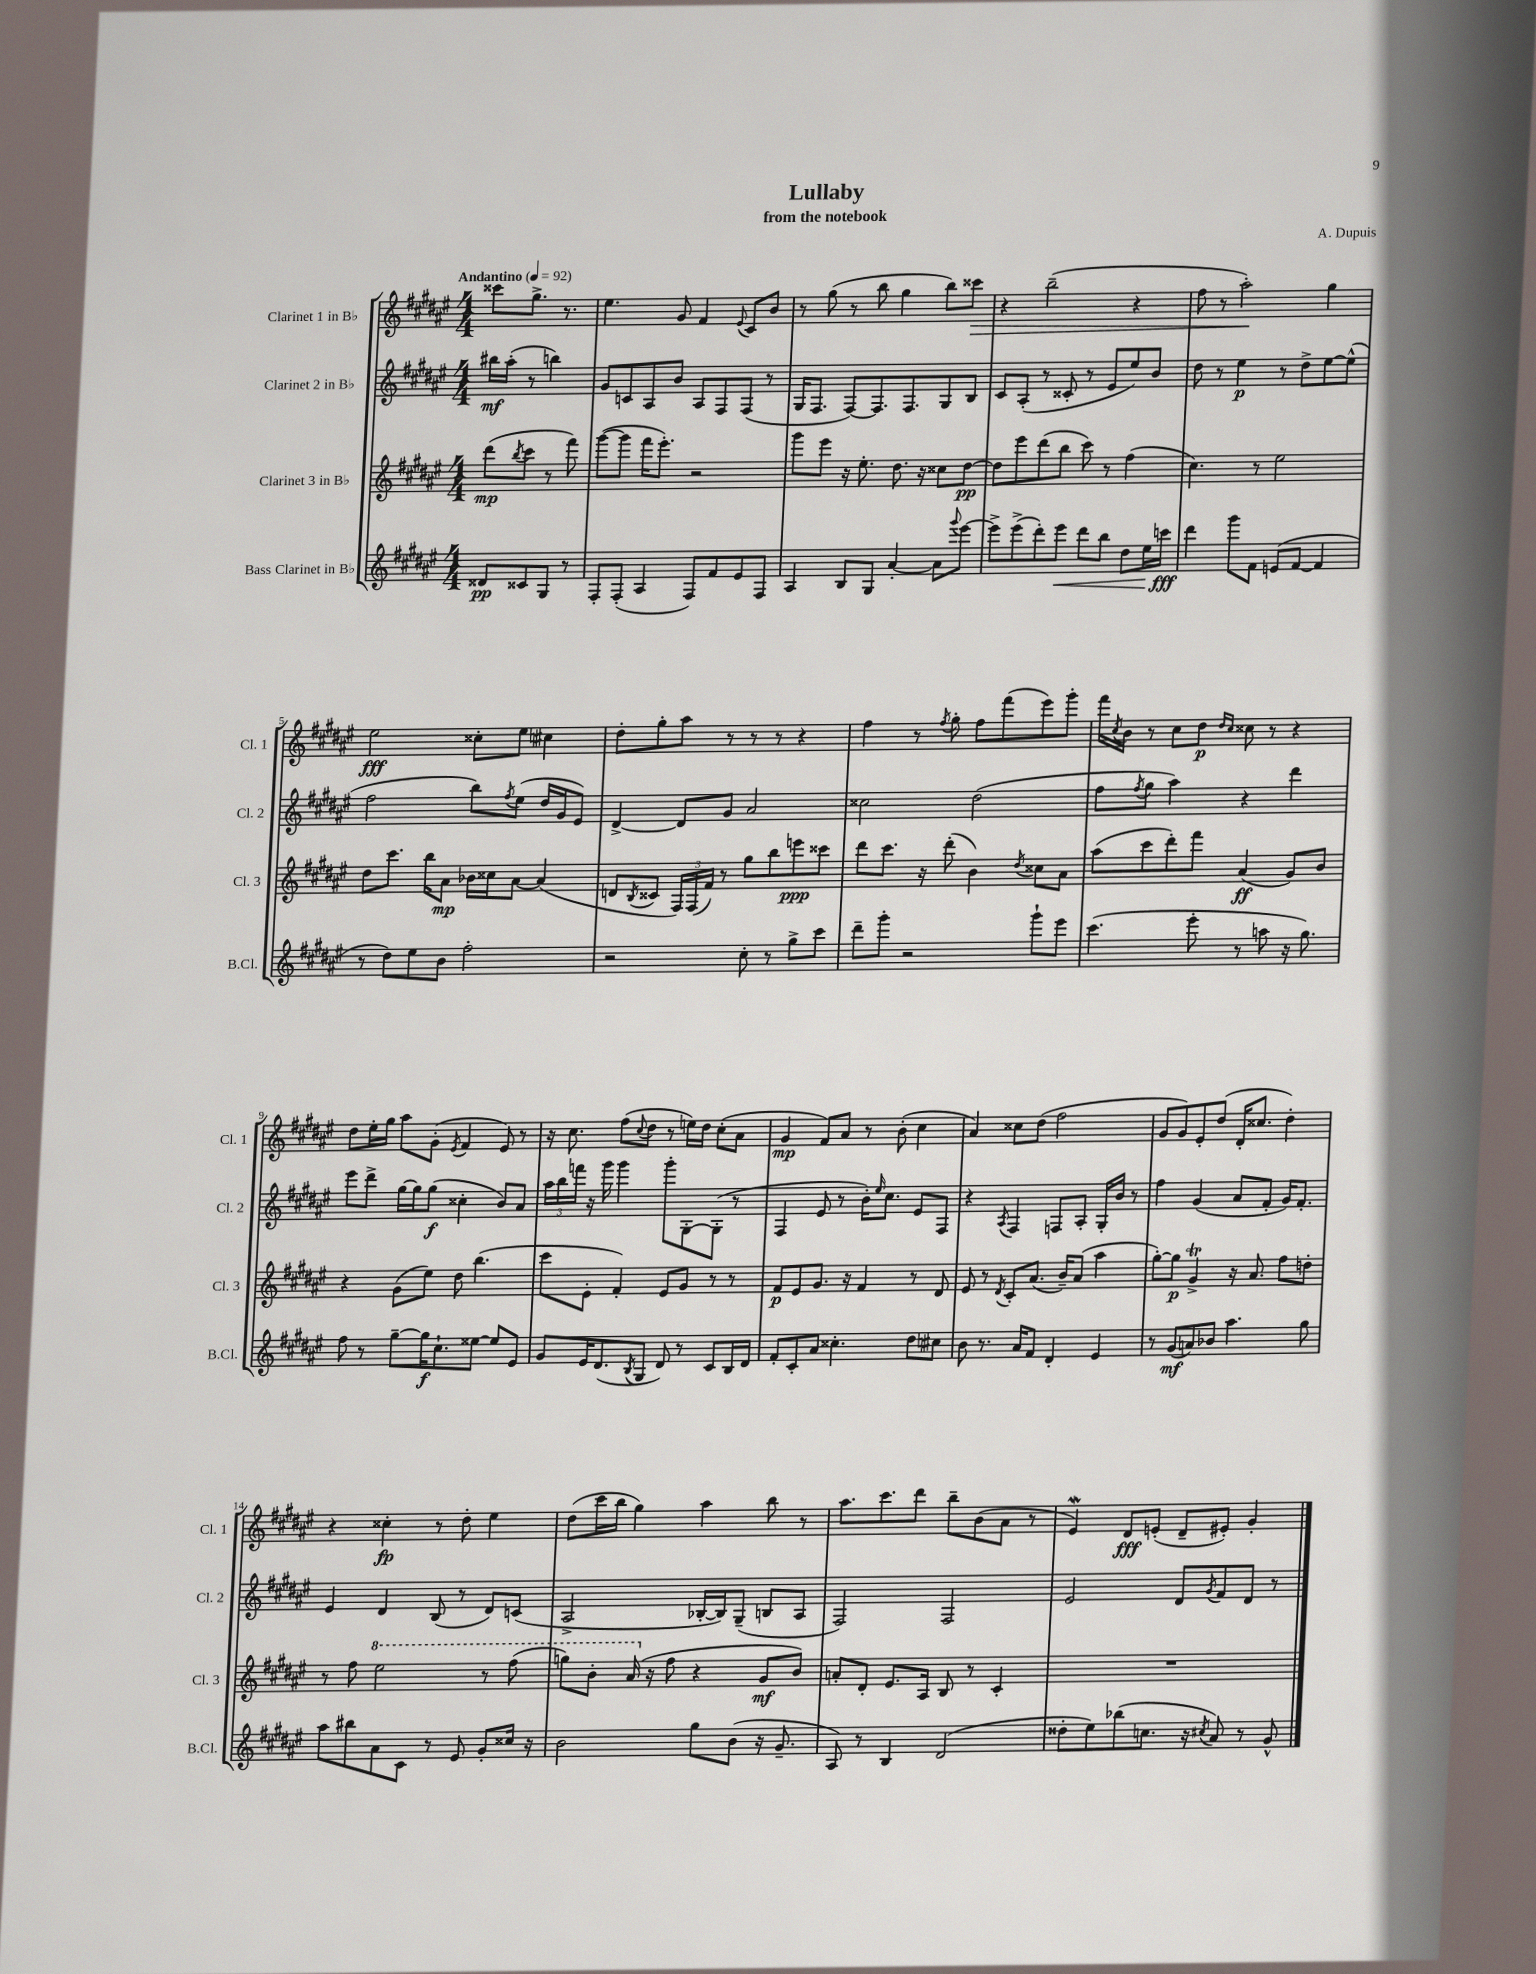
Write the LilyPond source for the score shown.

\header { title = "Lullaby" composer = "A. Dupuis" subtitle = "from the notebook" }
<<
\new StaffGroup <<
\new Staff = "s0" \with { instrumentName = "Clarinet 1 in Bb" shortInstrumentName = "Cl. 1" } {
    \clef treble \key fis \major \numericTimeSignature \time 4/4 \partial 2 \tempo "Andantino" 4 = 92
    cisis'''8 gis''8.-> r8. |
    eis''4. gis'8 fis'4 \appoggiatura { eis'8 } cis'8 b'8 |
    r8 gis''8( r8 b''8 gis''4 b''8) cisis'''8\> |
    r4 b''2--( r4 |
    fis''8 r8 ais''2-.\!) gis''4 |
    eis''2\fff cisis''8-. eis''8 cis''4 |
    dis''8-. gis''8-. ais''8 r8 r8 r8 r4 |
    fis''4 r8 \acciaccatura { fis''8 } gis''8-. fis''8 fis'''8( eis'''8) gis'''8-. |
    fis'''16 \acciaccatura { cis''8 } b'16 r8 cis''8 dis''8\p \grace { dis''16 cis''16 } cisis''8 r8 r4 |
    dis''8 eis''16-. gis''16 ais''8 gis'8-.( \acciaccatura { eis'8 } fis'4 eis'8) r8 |
    r16 cis''8. fis''8( \appoggiatura { cis''8 } dis''8 r8 e''16) dis''16 cis''8-.( ais'8 |
    gis'4\mp fis'8) ais'8 r8 b'8-.( cis''4 |
    ais'4) cisis''8 dis''8( fis''2 |
    gis'8 gis'8) eis'8-. dis''8( dis'16-. cisis''8. dis''4-.) |
    r4 cisis''4-.\fp r8 dis''8-. eis''4 |
    dis''8( cis'''16 b''16 gis''4) ais''4 b''8 r8 |
    ais''8. cis'''8. dis'''8 b''8-- b'8( ais'8 r8 |
    eis'4\mordent) dis'8\fff e'8-.( dis'8-- eis'8-.) gis'4-. \bar "|." |
}
\new Staff = "s1" \with { instrumentName = "Clarinet 2 in Bb" shortInstrumentName = "Cl. 2" } {
    \clef treble \key fis \major \numericTimeSignature \time 4/4 \partial 2
    bis''16\mf ais''16-.( r8 b''4) |
    gis'8 c'8 ais8 b'8 ais8 fis8 fis8( r8 |
    gis16 fis8. fis8~) fis8. fis8. gis8 b8 |
    cis'8 ais8-.( r8 cisis'8-. r8 eis'8 eis''8) b'8 |
    dis''8 r8 eis''4\p r8 dis''8-> eis''8~ eis''8-^( |
    fis''2 b''8) \acciaccatura { fis''8 } eis''8( dis''16 gis'16 eis'8) |
    dis'4~-> dis'8 gis'8 ais'2 |
    cisis''2 dis''2( |
    fis''8 \acciaccatura { fis''8 } gis''8 ais''4) r4 dis'''4 |
    eis'''8 dis'''8-> gis''16~ gis''16 gis''8\f( cisis''4-. b'8) ais'8 |
    \tuplet 3/2 { ais''16 b''16 f'''16 } r16 gis'''16 gis'''4 gis'''8-. gis8~-. gis8-.( r8 |
    fis4 eis'8 r8 b'16-.) \grace { eis''16 } cis''8. eis'8 fis8 |
    r4 \acciaccatura { ais8 } fis4 f8 ais8-. gis16-. b'16 r8 |
    fis''4 gis'4( ais'8 fis'8-. gis'16) fis'8.-. |
    eis'4 dis'4 b8( r8 dis'8) c'8( |
    ais2-> bes16~-. bes16) gis8--( b8 ais8 |
    fis2) fis2 |
    eis'2 dis'8 \acciaccatura { gis'8 } fis'8 dis'8 r8 \bar "|." |
}
\new Staff = "s2" \with { instrumentName = "Clarinet 3 in Bb" shortInstrumentName = "Cl. 3" } {
    \clef treble \key fis \major \numericTimeSignature \time 4/4 \partial 2
    dis'''8\mp( \acciaccatura { b''8 } cis'''8 r8 fis'''8) |
    gis'''8~( gis'''8 fis'''16 eis'''8.-.) r2 |
    gis'''8 eis'''8 r16 eis''8.-. dis''8. r16 cisis''8 dis''8~\pp |
    dis''8 eis'''8 dis'''8( b''8 cis'''8) r8 fis''4( |
    cis''4.) r8 eis''2 |
    dis''8 cis'''8. b''16 ais'8\mp bes'16 cisis''16 ais'8~ ais'4( |
    d'8 \acciaccatura { b8 } cisis'8 \tuplet 3/2 { fis16) fis16( fis'16) } r8 gis''8 b''8 e'''8\ppp cisis'''8 |
    dis'''8 cis'''8. r16 dis'''8-.( b'4) \acciaccatura { dis''8 } cisis''8 ais'8 |
    ais''8( cis'''8 dis'''8-.) fis'''8 ais'4\ff( gis'8) b'8 |
    r4 gis'8( eis''8) dis''8 b''4.( |
    cis'''8 eis'8-. fis'4-.) eis'8 gis'8 r8 r8 |
    fis'8\p eis'8 gis'8. r16 fis'4 r8 dis'8 |
    eis'8 r8 \acciaccatura { dis'8 } cis'8-. ais'8.( b'16--) ais'8( ais''4 |
    gis''8~-.) gis''8\p gis'4->\trill r16 ais'8. fis''8 d''8-. |
    r8 fis''8 \ottava #1 eis'''2 r8 fis'''8( |
    g'''8) b''8-. ais''16( \ottava #0 r16 fis''8 r4 gis'8\mf b'8) |
    a'8-. dis'8-. eis'8. ais16 b8 r8 cis'4-. |
    R1 \bar "|." |
}
\new Staff = "s3" \with { instrumentName = "Bass Clarinet in Bb" shortInstrumentName = "B.Cl." } {
    \clef treble \key fis \major \numericTimeSignature \time 4/4 \partial 2
    disis'8\pp cisis'8 gis8 r8 |
    fis8-. fis8-.( ais4 fis8) fis'8 eis'8 fis8 |
    ais4 b8 gis8 ais'4~-. ais'8 \appoggiatura { gis'''8 } eis'''8~ |
    eis'''8-> eis'''8->( dis'''8-.) eis'''8\< dis'''8 b''8 dis''8 eis''16 c'''16\fff\! |
    dis'''4 gis'''8 fis'8 e'8( fis'8~ fis'4 |
    r8 dis''8) eis''8 b'8 fis''2-. |
    r2 cis''8-. r8 gis''8-> cis'''8 |
    dis'''8-- gis'''8-. r2 gis'''8-! eis'''8 |
    cis'''4.( eis'''8-. r8 a''8 r16 gis''8.) |
    fis''8 r8 gis''8~-- gis''16\f cis''8.-! eisis''8~ eisis''8 eis'8 |
    gis'8 eis'16 dis'8.( \acciaccatura { b8 } gis8 dis'8) r8 cis'8 b16 dis'16 |
    fis'8-. cis'8-. ais'8 cisis''4.-. dis''8 cis''8 |
    b'8 r8. ais'16 fis'8 dis'4-. eis'4 |
    r8 gis'8\mf( a'8) bes'8 ais''4. gis''8 |
    ais''8 bis''8 ais'8 cis'8 r8 eis'8 gis'8-. cisis''16 r16 |
    b'2 gis''8 b'8( r16 gis'8.-- |
    ais8) r8 b4 dis'2( |
    disis''8-. eis''8) bes''8( c''8. r16 \acciaccatura { cis''8 } ais'8) r8 gis'8-^ \bar "|." |
}
>>
>>
